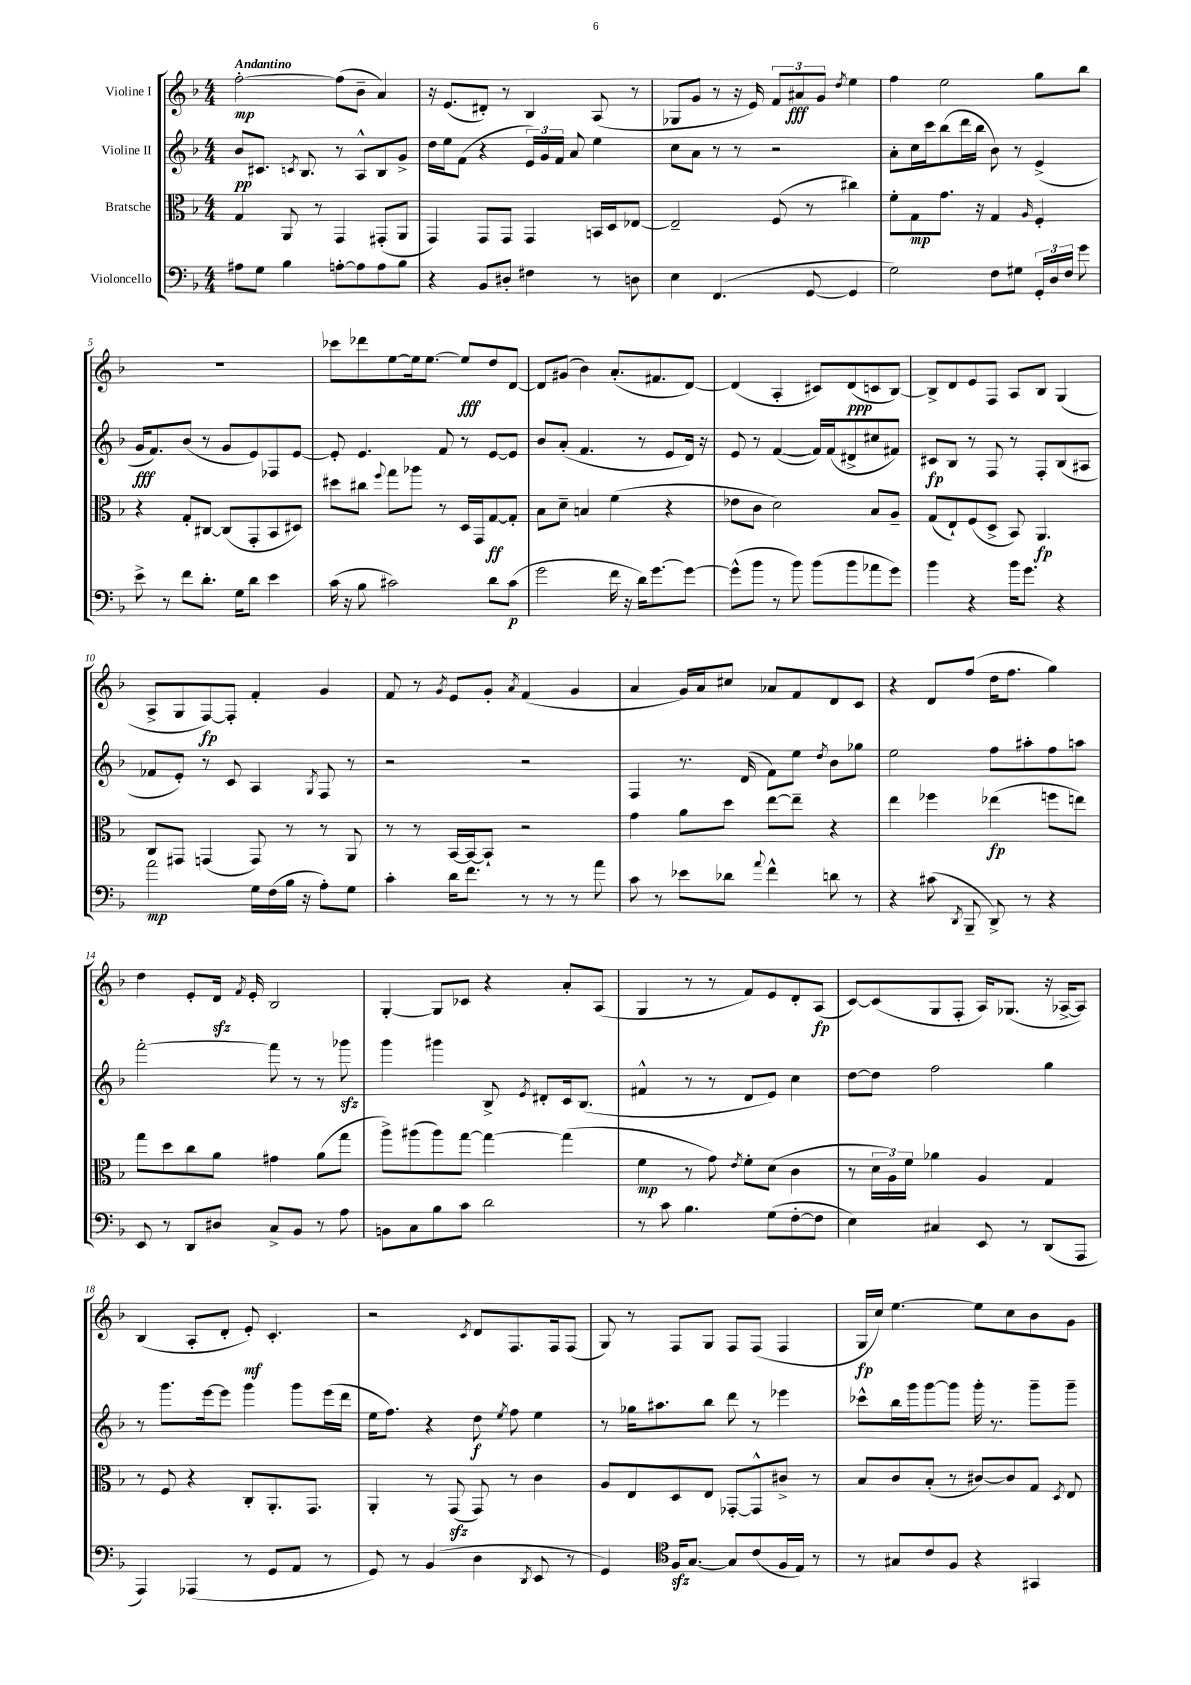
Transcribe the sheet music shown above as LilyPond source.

<<
\new StaffGroup <<
\new Staff = "s0" \with { instrumentName = "Violine I" } {
    \clef treble \key f \major \numericTimeSignature \time 4/4 \tempo "Andantino"
    \autoBeamOff f''2~-.\mp f''8[( bes'8]-- a'4) |
    r16 e'8.[( dis'8]-.) r8 bes4 a8( r8 |
    ges8[ g'8] r8 r16 e'16) \tuplet 3/2 { f'8[ ais'8\fff g'8] } \acciaccatura { d''8 } e''4 |
    f''4 e''2 g''8[ bes''8] |
    R1 |
    ces'''8[ des'''8 e''8~ e''16 e''8.]~ e''8[\fff d''8 d'8]~ |
    d'8[ gis'8]( bes'4) a'8.[-.( fis'8. d'8]~) |
    d'4( a4-. cis'8[) d'8\ppp( c'8 bes8]~) |
    bes8[-> d'8 e'8 f8] a8[ bes8] g4( |
    a8[-> g8 f8~\fp) f8]-. f'4-. g'4 |
    f'8 r8 \acciaccatura { g'8 } e'8[ g'8]-. \acciaccatura { a'8 } f'4( g'4 |
    a'4 g'16[) a'16 cis''8] aes'8[ f'8 d'8 c'8] |
    r4 d'8[ f''8]( d''16[ f''8.] g''4) |
    d''4 e'8[-. d'16]\sfz \acciaccatura { f'8 } e'16-. bes2 |
    g4~-. g8[ ces'8] r4 a'8[-. a8]( |
    g4 r8 r8 f'8[) e'8 d'8-. a8]\fp( |
    c'8[~) c'8( g8 f8]-. a16[) ges8.]( r16 aes16[~-> aes8]) |
    bes4( a8[-. d'8]-. e'8-.\mf) c'4.-. |
    r2 \acciaccatura { c'8 } d'8[ f8. f16 f8]( |
    g8) r8 f8[ g8] f8[ f8]( f4 |
    g16[\fp c''16]) e''4.~ e''8[ c''8 bes'8 g'8] \bar "|." |
}
\new Staff = "s1" \with { instrumentName = "Violine II" } {
    \clef treble \key f \major \numericTimeSignature \time 4/4
    \autoBeamOff bes'8[\pp cis'8.] \acciaccatura { c'8 } bes8. r8 a8[-^ bes8 g'8]-> |
    d''16[ e''16 f'8]( r4 \tuplet 3/2 { e'16[) g'16 f'16] } a'8 e''4 |
    c''8[ a'8] r8 r8 r2 |
    a'8[-. c''16 c'''16 bes''8( d'''16 bes''16] bes'8) r8 e'4->( |
    g'16[\fff f'8.) bes'8]( r8 g'8[ e'8) fes8 e'8]~ |
    e'8-. e'4. f'8 r8 e'8[~ e'8] |
    bes'8[ a'8]-.( f'4. r8 e'8[ d'16]) r16 |
    e'8 r8 f'4~( f'16[) f'16( dis'8-> cis''8 fis'8]) |
    cis'8[\fp bes8] r8 f8 r8 f8[-. bes8( ais8] |
    fes'8[ e'8]-.) r8 c'8 a4 \acciaccatura { g8 } f8 r8 |
    r2 r2 |
    f4 r8. d'16( f'8[) e''8] \acciaccatura { d''8 } bes'8[ ges''8] |
    e''2 f''8[ ais''8-. f''8 a''8] |
    f'''2~-. f'''8 r8 r8 ges'''8\sfz |
    g'''4 gis'''4 bes8-> \acciaccatura { e'8 } dis'8[-. c'16 bes8.]( |
    fis'4-^ r8 r8 d'8[ e'8]) c''4 |
    d''8[~ d''8] f''2 g''4 |
    r8 g'''8.[ e'''16~ e'''8] g'''4 g'''8[ e'''16( d'''16] |
    e''16[ f''8.]) r4 d''8\f \acciaccatura { e''8 } f''8 e''4 |
    r8 ges''16[ ais''8. bes''8] d'''8 r8 ees'''4 |
    ces'''8[-^ bes''16 g'''16 g'''8~ g'''8] g'''16-. r8. g'''8[-- g'''8]-- \bar "|." |
}
\new Staff = "s2" \with { instrumentName = "Bratsche" } {
    \clef alto \key f \major \numericTimeSignature \time 4/4
    \autoBeamOff g4 a,8 r8 g,4 gis,8[-.( a,8] |
    g,4) g,8[ g,8] g,4 b,16[ d16 ees8]~ |
    ees2-- f8( r8 cis''4) |
    f'8[-. g8\mp g'8.] r16 g4 \grace { a16 } f4-. |
    r4 g8[-. cis8]~ cis8[( g,8-. bes,8 dis8]) |
    dis''8[ cis''8] \appoggiatura { f''8 } g''8[ aes''8] r8 d16[ g,16 g8~\ff g8]-. |
    bes8[ d'8]-- b4 f'4( r4 |
    ees'8[ c'8] d'2) bes8[ a8]-- |
    g8[( e8-!) f8( d8]-> bes,8) a,4.\fp |
    c8[ gis,8] g,4( g,8) r8 r8 a,8 |
    r8 r8 bes,16[~ bes,16~ bes,8]-! r2 |
    g'4 a'8[ d''8] e''8[~ e''8]-- r4 |
    e''4 fes''4 ees''4\fp( f''8[ e''8]) |
    g''8[ d''8 c''8 a'8] gis'4 a'8[( g''8] |
    a''8[->) ais''8( ais''8) g''8]~ g''4~ g''4( |
    f'4\mp r8 g'8) \acciaccatura { e'8 } f'8[-. d'8]( c'4 |
    r8 \tuplet 3/2 { d'16[ a16) f'16] } aes'4 a4 g4 |
    r8 f8 r4 c8[-. a,8.-. g,8.] |
    a,4-. r8 g,8\sfz( g,8) r8 c'4 |
    a8[ e8 d8 e8] ges,8[~-. ges,8-^ cis'8]-> r8 |
    bes8[ c'8 bes8]-.( r8 cis'8[~) cis'8 g8] \acciaccatura { d8 } e8 \bar "|." |
}
\new Staff = "s3" \with { instrumentName = "Violoncello" } {
    \clef bass \key f \major \numericTimeSignature \time 4/4
    \autoBeamOff ais8[ g8] bes4 a8[~-. a8 a8 bes8] |
    r4 bes,8[ dis8]-. fis4 r8 d8 |
    e4 f,4.( g,8~ g,4 |
    g2) f8[ gis8] \tuplet 3/2 { g,16[-. d16 f16] } g'8 |
    e'8-> r8 f'8[ d'8.]-. g16[ d'8] e'4 |
    c'16( r16 bes8 cis'2) d'8[ cis'8]\p( |
    g'2 f'16 r16 d'16[) g'8.~ g'8]~ |
    g'8[-^( bes'8] r8 bes'8) bes'8[( bes'8 aes'8 g'8]) |
    bes'4 r4 bes'16[ g'8.] r4 |
    a'2\mp g16[ f16( bes16] r16 a8[-.) g8] |
    c'4-. d'16[ f'8.] r8 r8 r8 a'8 |
    c'8 r8 ees'8[ des'8] \appoggiatura { a'8 } f'4-^ d'8 r8 |
    r4 cis'8( \acciaccatura { d,8 } bes,,8-- d,8->) r8 r4 |
    e,8 r8 d,8[ dis8] c8[-> bes,8] r8 a8 |
    b,8[ c8 bes8 c'8] d'2 |
    r8 c'8 bes4. g8[( f8~-. f8] |
    e4) cis4 e,8 r8 d,8[( a,,8] |
    a,,4) aes,,4( r8 g,8[ a,8] r8 |
    g,8) r8 bes,4( d4 \acciaccatura { d,8 } e,8 r8 |
    g,4) \clef tenor f16[\sfz g8.]~ g8[ c'8( f16 e16]) r8 |
    r8 gis8[ c'8 f8] r4 gis,4 \bar "|." |
}
>>
>>
